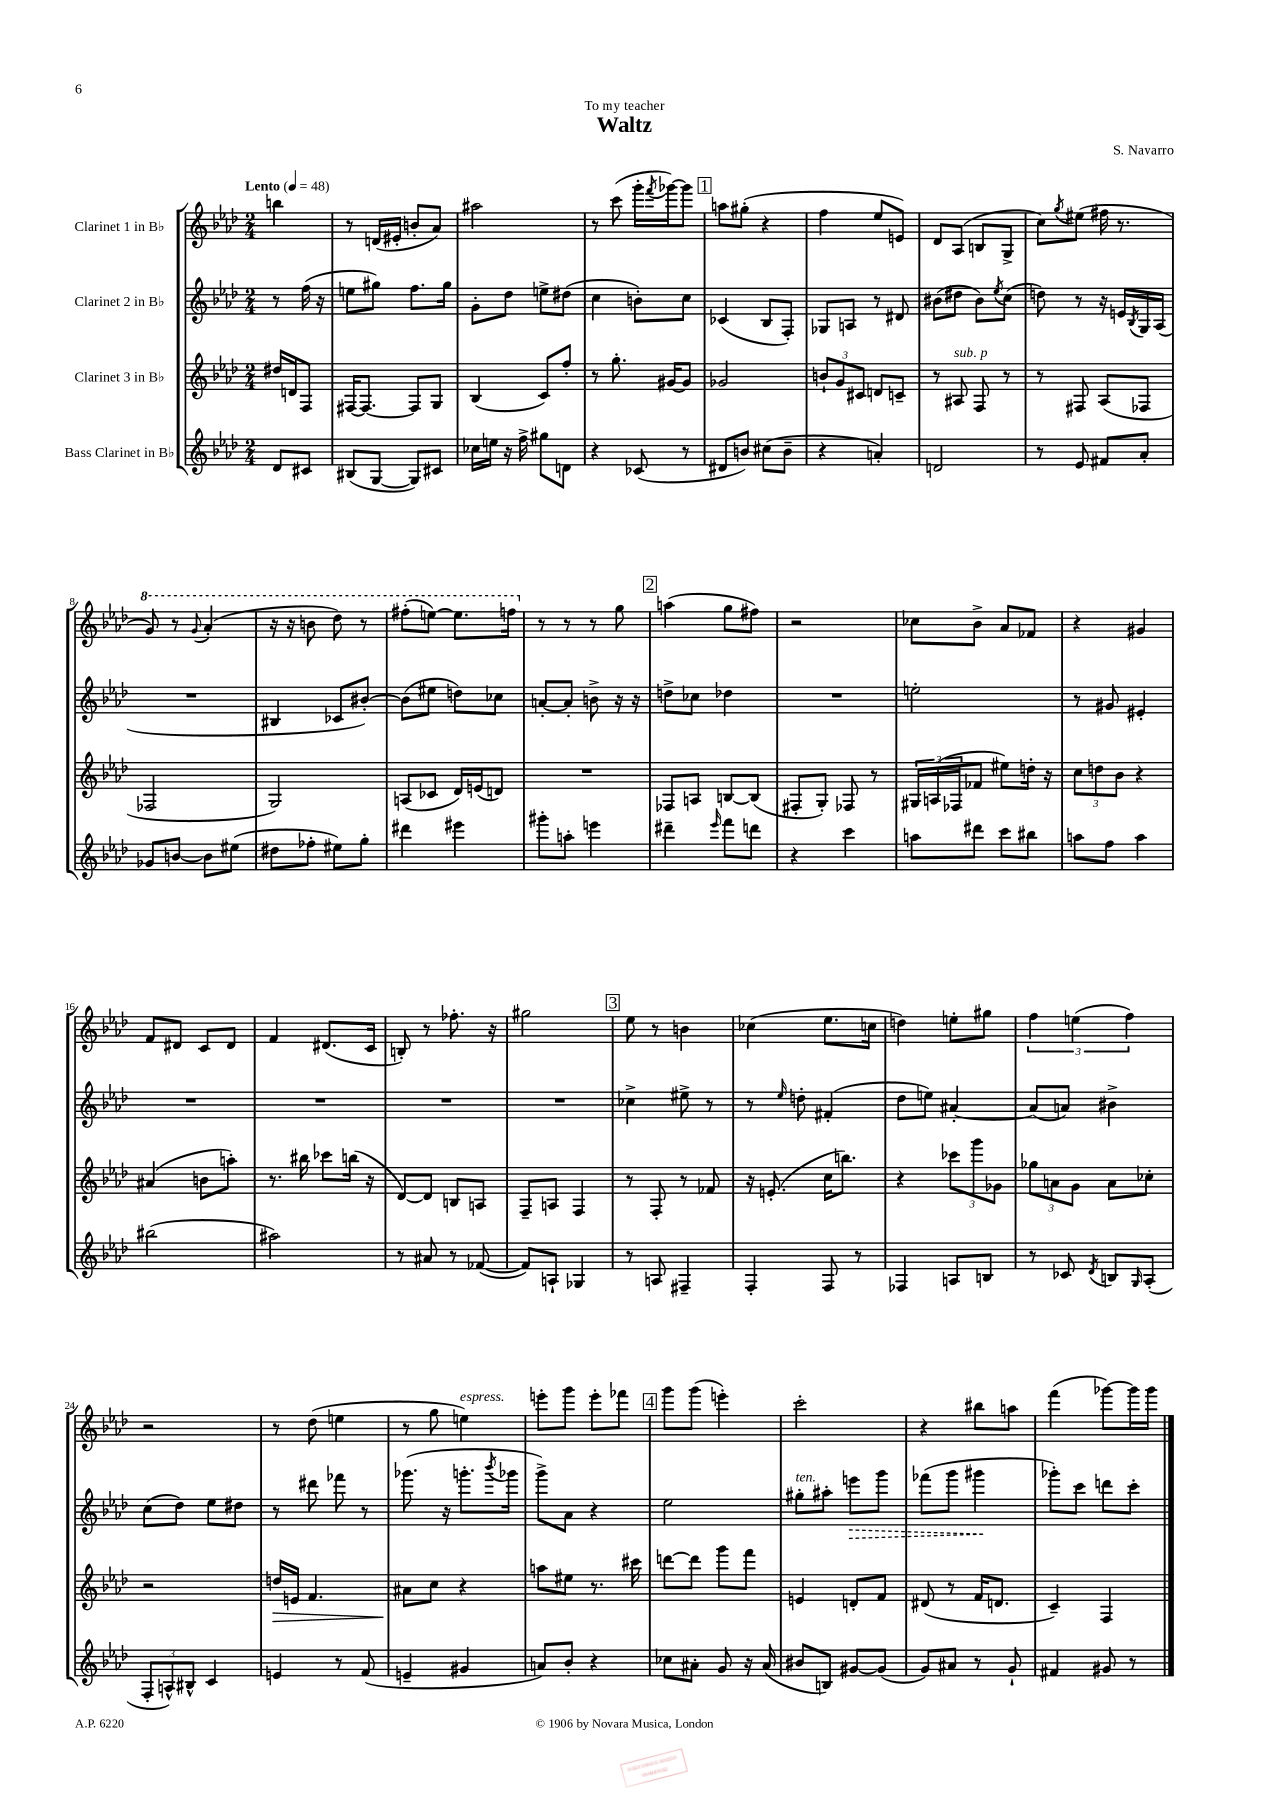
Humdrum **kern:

**kern	**kern	**kern	**kern
*staff4	*staff3	*staff2	*staff1
*clefG2	*clefG2	*clefG2	*clefG2
*k[b-e-a-d-]	*k[b-e-a-d-]	*k[b-e-a-d-]	*k[b-e-a-d-]
*M2/4	*M2/4	*M2/4	*M2/4
*MM48	*MM48	*MM48	*MM48
8d-	16dd#	8r	4bb
.	16d	.	.
8c#	8F	(16ff	.
.	.	16r	.
=	=	=	=
(8B#	[16F#	8ee	8r
.	8.F#_	.	.
[8G	.	8gg#)	(16d
.	.	.	16e#'
8G])	8F#]	8.ff	8b'
8c#	8G	.	8a-)
.	.	16gg#	.
=	=	=	=
16cc-	(4B-	8g'	2aa#
16ee	.	.	.
16r	.	8dd-	.
16ff^	.	.	.
8gg#	8c)	8ee^	.
8d	8ff'	(8dd#	.
=	=	=	=
4r	8r	4cc	8r
.	8.gg'	.	(8ccc
(8c-	.	8b')	16ggg'
.	.	.	8qfff
.	[16g#	.	[16ggg-)
8r	8g#]	8cc	8ggg-]
=	=	=	=
8d#	2g-	(4c-	8aa
8b)	.	.	(8gg#'
(8cc#	.	8B-	4r
8b~	.	8F')	.
=	=	=	=
4r	12b`	8G-	4ff
.	12g	.	.
.	.	8A	.
.	12c#	.	.
4a')	8d	8r	8ee-
.	8c~	8d#	8e)
=	=	=	=
2d	8r	(8b#	8d-
.	8A#	8dd#	(8A-
.	8F	8b#)	8B
.	.	8qee-	.
.	8r	(8cc	8G^
=	=	=	=
8r	8r	8dd)	8cc)
.	.	.	8qgg
8e-	8F#	8r	(8ee#
8f#	(8A-	16r	16ff#
.	.	16e	8.r
.	.	8qB-	.
8a-'	8F-	16G	.
.	.	(16A-	.
=	=	=	=
8g-	2F-	2r	8gg)
[8b	.	.	8r
.	.	.	8qqgg
8b]	.	.	(4aa-'
(8ee#	.	.	.
=	=	=	=
8dd#	2G)	4B#	16r
.	.	.	16r
8ff-'	.	.	8bb
8ee#)	.	8c-	8ddd-)
8gg'	.	[8b#')	8r
=	=	=	=
4ddd#	(8A	(8b#]	(8fff#'
.	8c-	8ee#	[8eee)
4eee#	16d-)	8dd)	8.eee]
.	(16e	.	.
.	8d)	8cc-	.
.	.	.	16fff
=	=	=	=
8ggg#'	2r	[8a'	8r
8aa'	.	8a']	8r
4eee	.	8b^	8r
.	.	16r	8gg
.	.	16r	.
=	=	=	=
4ddd#~	8F-	8dd^	(4aa
.	8A	8cc-	.
16qqeee-	.	.	.
8fff	[8B	4dd-	8gg
8ddd	(8B]	.	8ff#)
=	=	=	=
4r	8F#'	2r	2r
.	8G')	.	.
4ccc	8F-	.	.
.	8r	.	.
=	=	=	=
8aa	24G#	2ee'	8cc-
.	(24A	.	.
.	24F-	.	.
8ddd#	8f-	.	8b-^
8ccc	8ee#)	.	8a-
8bb#	16dd'	.	8f-
.	16r	.	.
=	=	=	=
8aa	12cc	8r	4r
.	12dd	.	.
8ff	.	8g#	.
.	12b-	.	.
4aa	4r	4e#'	4g#
=	=	=	=
(2bb#	(4a#	2r	8f
.	.	.	8d#
.	8b	.	8c
.	8aa')	.	8d#
=	=	=	=
2aa#)	8.r	2r	4f
.	16bb#	.	.
.	8ccc-	.	(8.d#
.	(16bb	.	.
.	16r	.	16c
=	=	=	=
8r	[8d-)	2r	8B')
8a#	8d-]	.	8r
8r	8B	.	8.ff-'
([8f-	8A	.	.
.	.	.	16r
=	=	=	=
8f-])	8F~	2r	2gg#
8A`	8A	.	.
4G-	4F	.	.
=	=	=	=
8r	8r	4cc-^	8ee-
8A	8F'	.	8r
4F#~	8r	8ee#^	4b
.	8f-	8r	.
=	=	=	=
4F'	16r	8r	(4cc-
.	(8.e'	.	.
.	.	16qqee-	.
.	.	8dd'	.
8F	16cc	(4f#'	8.ee-
.	8.bb)	.	.
8r	.	.	.
.	.	.	16cc
=	=	=	=
4F-	4r	8dd-	4dd)
.	.	8ee)	.
8A	12ccc-	[4a#'	8ee'
.	12ggg	.	.
8B	.	.	8gg#
.	12g-	.	.
=	=	=	=
8r	12gg-	(8a#]	6ff
.	12a	.	.
8c-	.	8a)	.
.	12g	.	(6ee
8qd-	.	.	.
8B	8a	4b#^	.
.	.	.	6ff)
16qqG	.	.	.
(8A-'	8cc-'	.	.
=	=	=	=
12F'	2r	(8cc	2r
12A^^)	.	.	.
.	.	8dd-)	.
12B#^^	.	.	.
4c	.	8ee-	.
.	.	8dd#	.
=	=	=	=
4e	16dd	8r	8r
.	16e	.	.
.	4.f	8ddd#	(8dd-
8r	.	8fff-	4ee
(8f	.	8r	.
=	=	=	=
4e~	8a#	(8.ggg-	8r
.	8cc	.	8gg
.	.	16r	.
4g#	4r	8.ggg'	4ee)
.	.	8qbbb-	.
.	.	16ggg-	.
=	=	=	=
8a)	8aa	8ggg^)	8eee'
8b-'	8ee#	8a-	8ggg
4r	8.r	4r	8eee'
.	.	.	8fff-
.	16ccc#	.	.
=	=	=	=
8cc-	[8ddd	2ee-	8ggg
8a#'	8ddd]	.	(8ggg
8g	8ggg	.	4eee')
16r	8fff	.	.
(16a#	.	.	.
=	=	=	=
8b#	4e	8gg#'	2ccc'
8B)	.	8aa#'	.
[8g#	8d'	8eee	.
(8g#]	8f	8ggg	.
=	=	=	=
8g)	(8d#	(8fff-	4r
8a#	8r	8ggg	.
8r	16f	4ggg#	8bb#
.	8.d	.	.
8g`	.	.	8aa
=	=	=	=
4f#	4c~)	8ggg-')	(4fff
.	.	8ccc	.
8g#	4F	8ddd	[8ggg-)
8r	.	8ccc'	16ggg-]
.	.	.	16ggg-
==	==	==	==
*-	*-	*-	*-
